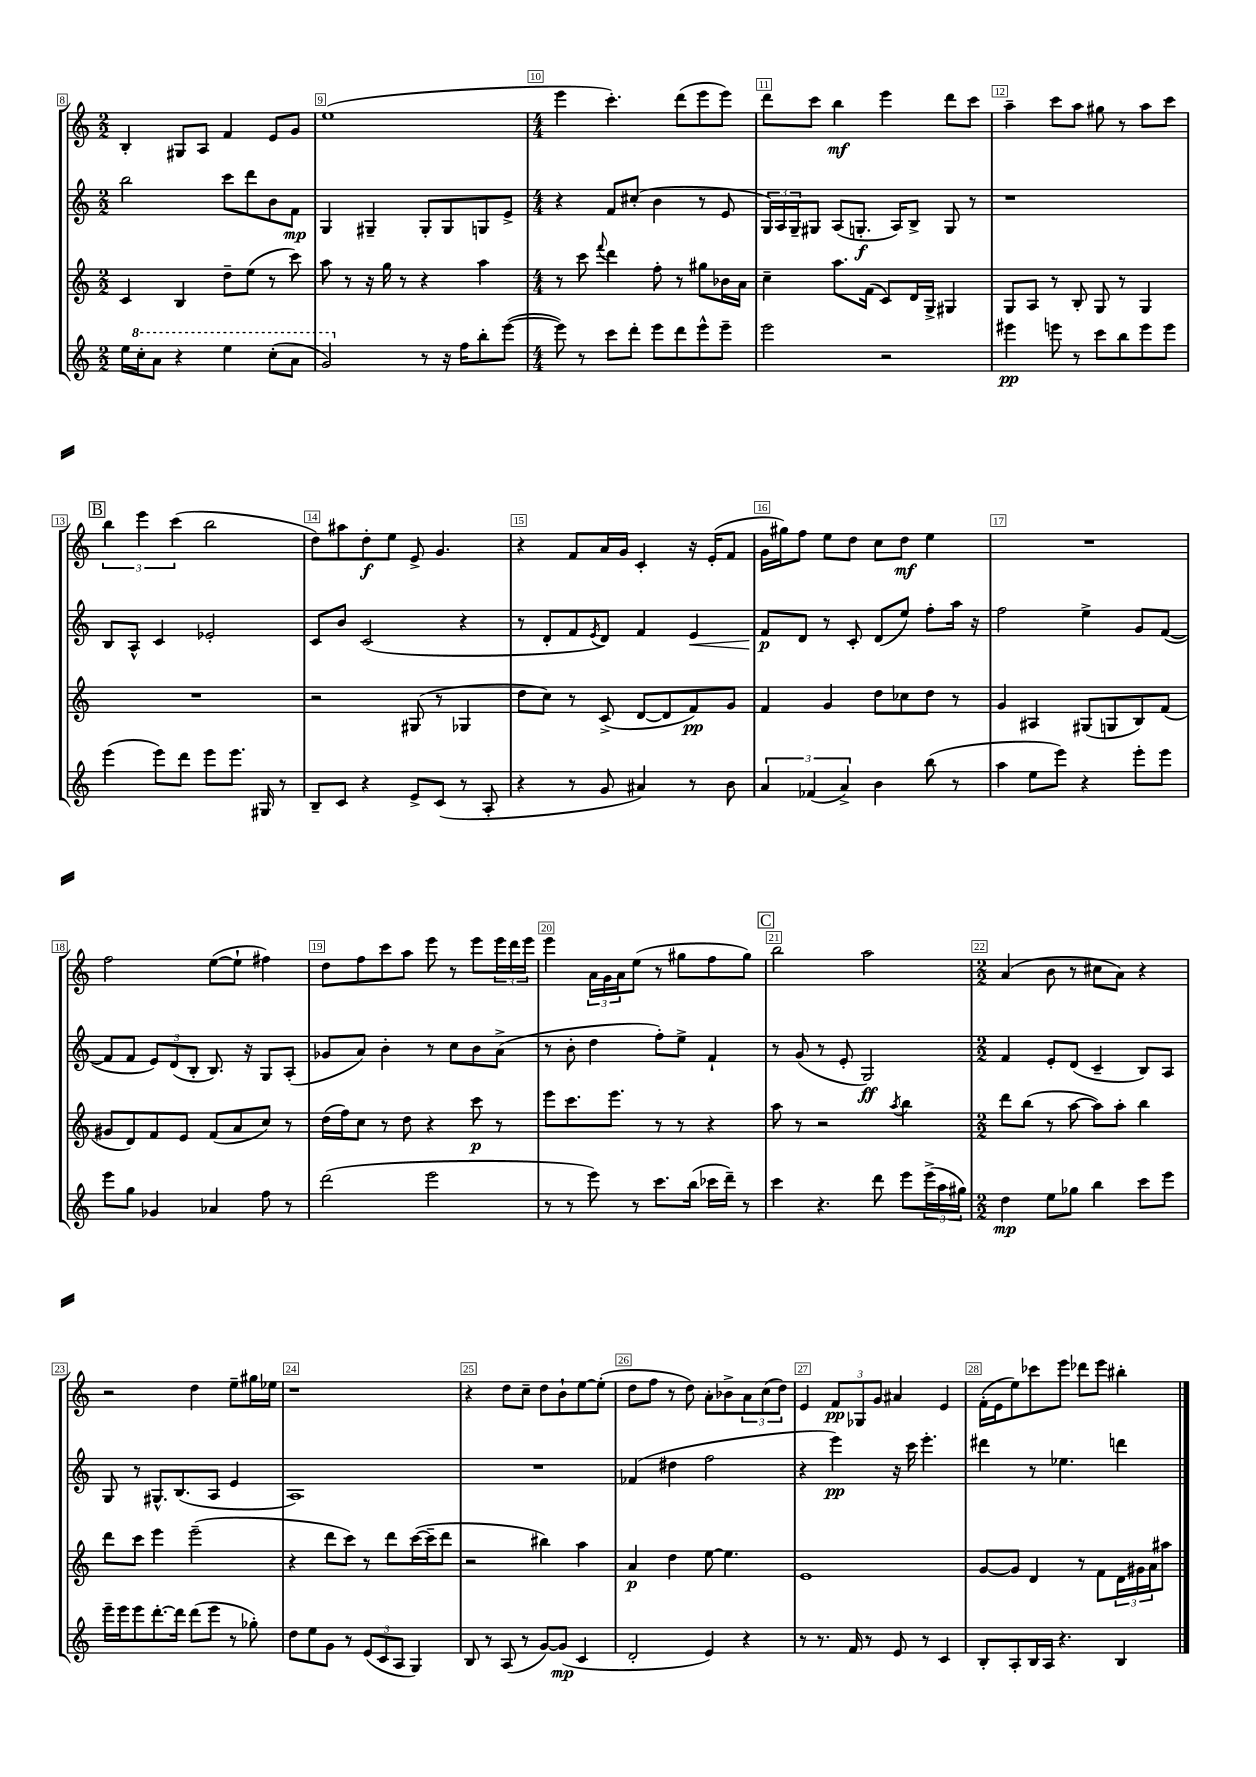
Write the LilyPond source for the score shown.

<<
\new StaffGroup <<
\new Staff = "s0" {
    \clef treble \key c \major \numericTimeSignature \time 2/2
    b4-. gis8 a8 f'4 e'8 g'8 |
    e''1( |
    \numericTimeSignature \time 4/4 e'''4 c'''4.-.) d'''8( e'''8 e'''8) |
    d'''8 c'''8 b''4\mf e'''4 d'''8 c'''8 |
    a''4-- c'''8 a''8 gis''8 r8 a''8 c'''8 |
    \mark \markup { \box "B" } \tuplet 3/2 { b''4 e'''4 c'''4( } b''2 |
    d''8) ais''8 d''8-.\f e''8 e'8-> g'4. |
    r4 f'8 a'16 g'16 c'4-. r16 e'16-.( f'8 |
    g'16 gis''16) f''8 e''8 d''8 c''8 d''8\mf e''4 |
    R1 |
    f''2 e''8~( e''8-! fis''4) |
    d''8 f''8 c'''8 a''8 e'''8 r8 e'''8 \tuplet 3/2 { e'''16 d'''16 e'''16 } |
    e'''4 \tuplet 3/2 { a'16 g'16 a'16 } e''8( r8 gis''8 f''8 gis''8) |
    \mark \markup { \box "C" } b''2 a''2 |
    \numericTimeSignature \time 2/2 a'4( b'8 r8 cis''8 a'8) r4 |
    r2 d''4 e''8-- gis''16 ees''16 |
    r1 |
    r4 d''8 c''8-- d''8 b'8-! e''8~ e''8-.( |
    d''8 f''8 r8 d''8) a'8-. bes'8-> \tuplet 3/2 { a'8 c''8( d''8) } |
    e'4 \tuplet 3/2 { f'8\pp ges8 g'8 } ais'4 e'4 |
    f'16-.( e'16 e''8) ces'''8 e'''8 des'''8 e'''8 bis''4-. \bar "|." |
}
\new Staff = "s1" {
    \clef treble \key c \major \numericTimeSignature \time 2/2
    b''2 c'''8 d'''8 b'8 f'8\mp |
    g4 gis4-- gis8-. gis8 g8 e'8-> |
    \numericTimeSignature \time 4/4 r4 f'8 cis''8-.( b'4 r8 e'8 |
    \tuplet 3/2 { g16) a16 g16-- } gis8 a8( g8.-.\f a16) b8-> g8 r8 |
    r1 |
    \mark \markup { \box "B" } b8 a8-^ c'4 ees'2-. |
    c'8 b'8 c'2( r4 |
    r8 d'8-. f'8 \acciaccatura { e'8 } d'8) f'4 e'4\< |
    f'8\p\! d'8 r8 c'8-. d'8( e''8) f''8-. a''16 r16 |
    f''2 e''4-> g'8 f'8~( |
    f'8 f'8 \tuplet 3/2 { e'8) d'8( b8-. } b8.) r16 g8 a8-.( |
    ges'8 a'8) b'4-. r8 c''8 b'8 a'8->( |
    r8 b'8-. d''4 f''8-.) e''8-> f'4-! |
    \mark \markup { \box "C" } r8 g'8( r8 e'8-. g2\ff) |
    \numericTimeSignature \time 2/2 f'4 e'8-. d'8( c'4-- b8) a8 |
    g8 r8 gis8.-^ b8.( a8 e'4 |
    a1) |
    R1 |
    fes'4( dis''4 f''2 |
    r4 e'''4\pp) r16 c'''16 e'''4.-. |
    dis'''4 r8 ees''4. d'''4 \bar "|." |
}
\new Staff = "s2" {
    \clef treble \key c \major \numericTimeSignature \time 2/2
    c'4 b4 d''8-- e''8( r8 c'''8) |
    a''8 r8 r16 g''16 r8 r4 a''4 |
    \numericTimeSignature \time 4/4 r8 c'''8 \appoggiatura { f'''8 } d'''4 f''8-. r8 gis''8 bes'16 a'16 |
    c''4-- a''8. f'16( c'8) d'16 g16-> gis4 |
    g8 a8 r8 b8-. g8 r8 g4 |
    \mark \markup { \box "B" } R1 |
    r2 gis8( r8 ges4 |
    d''8 c''8) r8 c'8->( d'8~ d'8 f'8\pp) g'8 |
    f'4 g'4 d''8 ces''8 d''8 r8 |
    g'4 ais4 gis8( g8 b8) f'8( |
    gis'8 d'8) f'8 e'8 f'8( a'8 c''8) r8 |
    d''16( f''16) c''8 r8 d''8 r4 c'''8\p r8 |
    e'''8 c'''8. e'''8. r8 r8 r4 |
    \mark \markup { \box "C" } a''8 r8 r2 \acciaccatura { a''8 } b''4 |
    \numericTimeSignature \time 2/2 d'''8 b''8( r8 a''8~ a''8) a''8-. b''4 |
    d'''8 c'''8 e'''4 e'''2--( |
    r4 d'''8 c'''8) r8 d'''8 c'''16~( c'''16-- d'''8 |
    r2 bis''4) a''4 |
    a'4\p d''4 e''8~ e''4. |
    e'1 |
    g'8~ g'8 d'4 r8 f'8 \tuplet 3/2 { d'16 gis'16 a'16 } ais''8 \bar "|." |
}
\new Staff = "s3" {
    \clef treble \key c \major \numericTimeSignature \time 2/2
    e''16 \ottava #1 c'''16-. a''8 r4 e'''4 c'''8-.( a''8 |
    g''2) \ottava #0 r8 r16 f''16 b''8-. e'''8~( |
    \numericTimeSignature \time 4/4 e'''8) r8 c'''8 d'''8-. e'''8 d'''8 e'''8-^ e'''8-- |
    e'''2 r2 |
    eis'''4\pp e'''8 r8 c'''8 b''8 e'''8 e'''8 |
    \mark \markup { \box "B" } e'''4( e'''8) d'''8 e'''8 e'''8. gis16 r8 |
    b8-- c'8 r4 e'8-> c'8( r8 a8-. |
    r4 r8 g'8 ais'4) r8 b'8 |
    \tuplet 3/2 { a'4 fes'4( a'4->) } b'4 b''8( r8 |
    a''4 e''8 e'''8) r4 e'''8-. e'''8 |
    e'''8 g''8 ges'4 aes'4 f''8 r8 |
    d'''2( e'''2 |
    r8 r8 e'''8) r8 c'''8. b''16( ces'''16 d'''16--) r8 |
    \mark \markup { \box "C" } c'''4 r4. d'''8 e'''8 \tuplet 3/2 { e'''16->( a''16 gis''16) } |
    \numericTimeSignature \time 2/2 d''4\mp e''8 ges''8 b''4 c'''8 e'''8 |
    e'''16-- e'''16 e'''8 d'''8.~-. d'''16 d'''8( e'''8 r8 ges''8-.) |
    d''8 e''8 g'8 r8 \tuplet 3/2 { e'8( c'8 a8 } g4) |
    b8 r8 a8( r8 g'8~) g'8\mp( c'4 |
    d'2-. e'4) r4 |
    r8 r8. f'16 r8 e'8 r8 c'4 |
    b8-. a8-. b16 a16 r4. b4 \bar "|." |
}
>>
>>
\layout { \context { \Score currentBarNumber = #8 \override BarNumber.break-visibility = ##(#f #t #t) barNumberVisibility = #all-bar-numbers-visible \override BarNumber.stencil = #(make-stencil-boxer 0.1 0.3 ly:text-interface::print) } }
